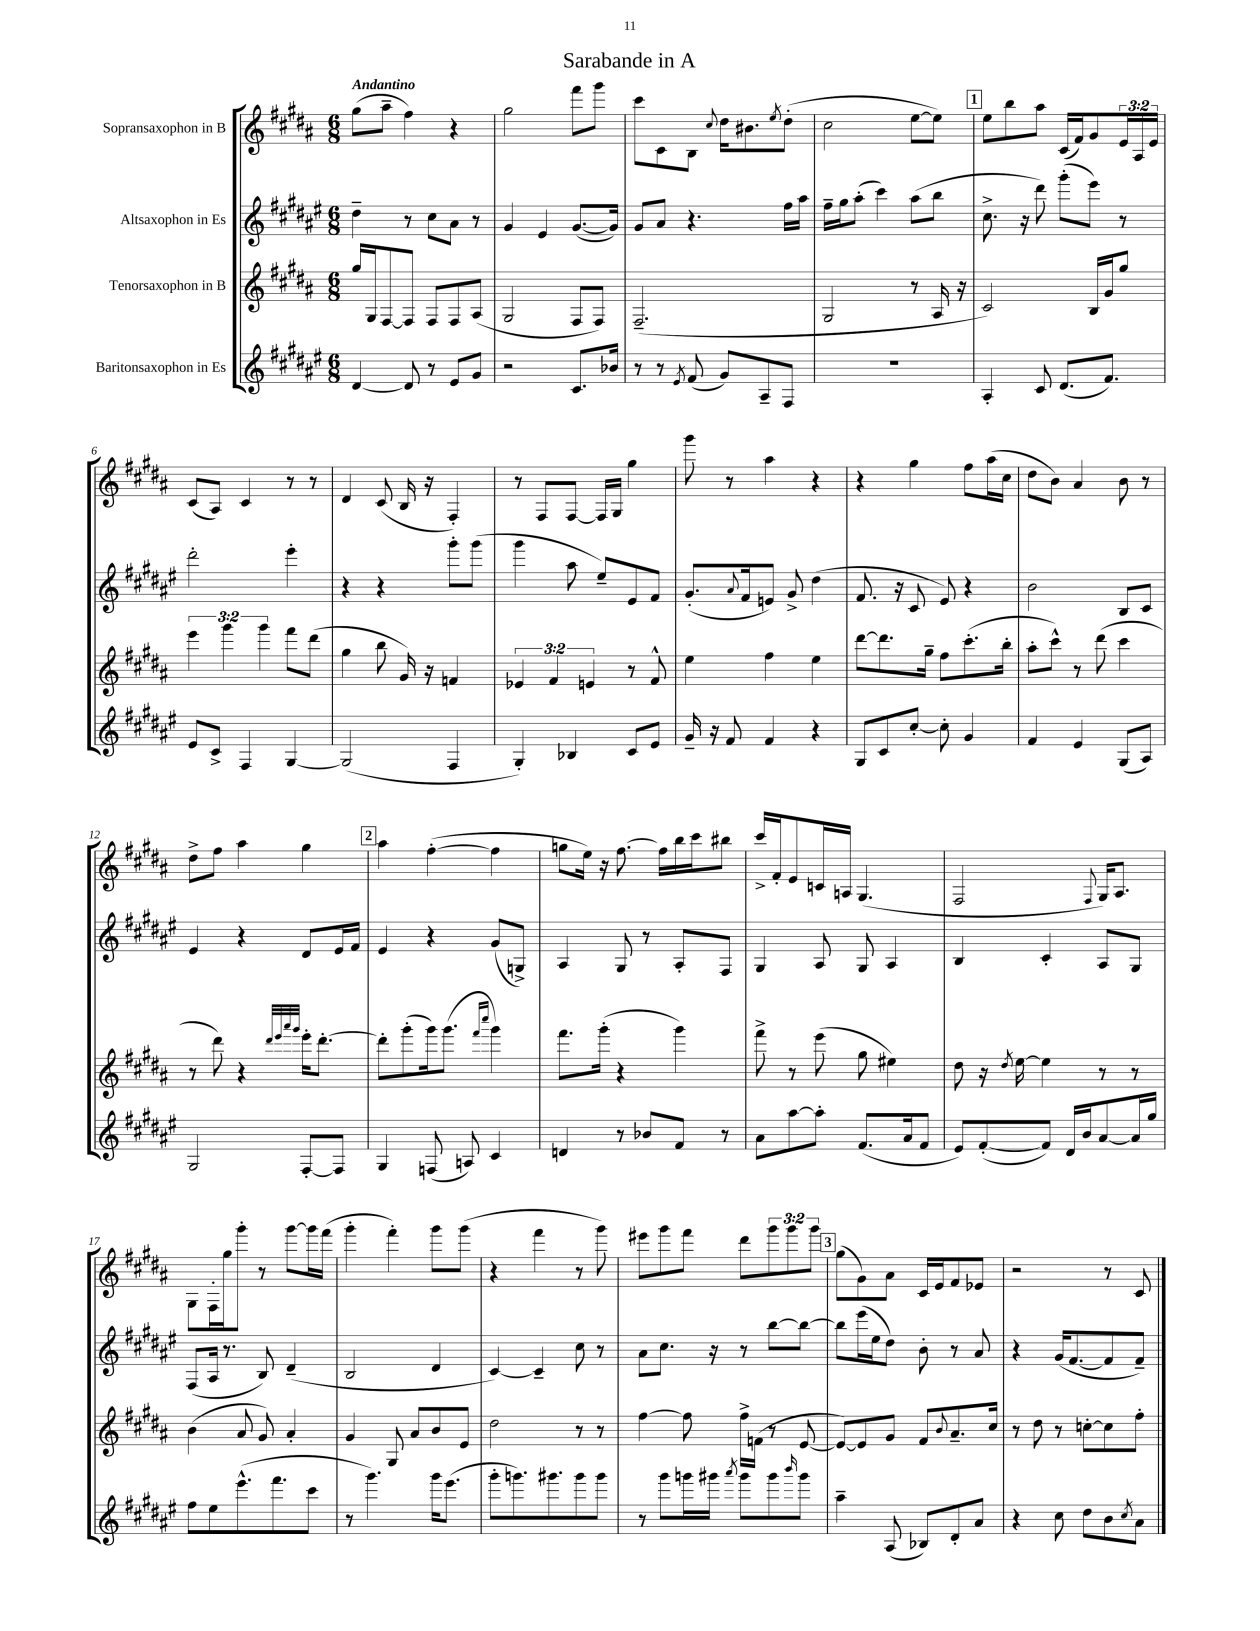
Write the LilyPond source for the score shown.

\header { title = "Sarabande in A" }
<<
\new StaffGroup <<
\new Staff = "s0" \with { instrumentName = "Sopransaxophon in B" } {
    \clef treble \key b \major \numericTimeSignature \time 6/8 \override Staff.TupletNumber.text = #tuplet-number::calc-fraction-text \tempo "Andantino"
    gis''8( ais''8-- fis''4) r4 |
    gis''2 fis'''8 gis'''8 |
    cis'''8 cis'8 b8 \appoggiatura { cis''8 } dis''16 bis'8. \acciaccatura { e''8 } dis''8-.( |
    cis''2 e''8~ e''8) |
    \mark \markup { \box "1" } e''8 b''8 ais''8 cis'16( fis'16) gis'8 \tuplet 3/2 { e'16 ais16 e'16 } |
    cis'8( ais8) cis'4 r8 r8 |
    dis'4 cis'8( b16 r16 fis4-.) |
    r8 fis8 fis8~ fis16 gis16 gis''4 |
    gis'''8 r8 ais''4 r4 |
    r4 gis''4 fis''8 ais''16( cis''16 |
    dis''8 b'8) ais'4 b'8 r8 |
    dis''8-> fis''8 ais''4 gis''4 |
    \mark \markup { \box "2" } ais''4 fis''4~-.( fis''4 |
    g''8 e''16) r16 fis''8.~ fis''16 b''16 cis'''16 bis''8 |
    cis'''16-> fis'16-. e'8 c'16 a16 gis4.( |
    fis2 \appoggiatura { fis8 } gis16) ais8. |
    gis8 fis16-. gis''16 gis'''8-. r8 gis'''8~ gis'''16 fis'''16( |
    gis'''4-. fis'''4-.) gis'''8 gis'''8( |
    r4 fis'''4 r8 gis'''8) |
    eis'''8 gis'''8 fis'''8 dis'''8 \tuplet 3/2 { gis'''8 gis'''8 gis'''8 } |
    \mark \markup { \box "3" } gis''8( gis'8) ais'8 cis'16 e'16 fis'8 ees'8 |
    r2 r8 cis'8 \bar "|." |
}
\new Staff = "s1" \with { instrumentName = "Altsaxophon in Es" } {
    \clef treble \key fis \major \numericTimeSignature \time 6/8
    dis''4-- r8 cis''8 ais'8 r8 |
    gis'4 eis'4 gis'8.~( gis'16) |
    gis'8 ais'8 r4. fis''16 ais''16 |
    fis''16-- gis''16 ais''8-.( cis'''4) ais''8( b''8 |
    \mark \markup { \box "1" } cis''8.-> r16 dis'''8) gis'''8-.( eis'''8) r8 |
    dis'''2-. eis'''4-. |
    r4 r4 gis'''8-. gis'''8( |
    gis'''4 ais''8 eis''8--) eis'8 fis'8 |
    gis'8.-.( \appoggiatura { ais'8 } fis'16 e'8) gis'8-> dis''4( |
    fis'8. r16 cis'8 eis'8) r4 |
    b'2 b8 cis'8 |
    eis'4 r4 dis'8 eis'16 fis'16 |
    \mark \markup { \box "2" } eis'4 r4 gis'8( g8->) |
    ais4 gis8 r8 ais8-. fis8 |
    gis4 ais8 gis8 ais4 |
    b4 cis'4-. ais8 gis8 |
    fis8( ais16 r8. b8) dis'4--( |
    b2 dis'4 |
    cis'4~) cis'4-- cis''8 r8 |
    ais'8 cis''8. r16 r8 b''8~ b''8~ |
    \mark \markup { \box "3" } b''8 eis'''16( eis''16 dis''8) b'8-. r8 ais'8 |
    r4 gis'16( fis'8.~ fis'8 fis'8--) \bar "|." |
}
\new Staff = "s2" \with { instrumentName = "Tenorsaxophon in B" } {
    \clef treble \key b \major \numericTimeSignature \time 6/8 \override Staff.TupletNumber.text = #tuplet-number::calc-fraction-text
    gis''16 gis16 fis8~ fis8 fis8 fis8 ais8( |
    gis2 fis8 fis8) |
    fis2.--( |
    gis2 r8 ais16 r16 |
    \mark \markup { \box "1" } cis'2) b16 gis'16 gis''8 |
    \tuplet 3/2 { e'''4 gis'''4 gis'''4 } fis'''8 dis'''8( |
    gis''4 b''8 gis'16) r16 f'4 |
    \tuplet 3/2 { ees'4 fis'4 e'4 } r8 fis'8-^ |
    e''4 fis''4 e''4 |
    dis'''8~ dis'''8. gis''16-- fis''8 cis'''8.-.( b''16-. |
    ais''8-. cis'''8-^) r8 dis'''8( cis'''4 |
    r8 dis'''8) r4 \grace { dis'''32 e'''32 ais'''32 gis'''32 } e'''16-. dis'''8.~-. |
    \mark \markup { \box "2" } dis'''8-. gis'''8-.( gis'''16) gis'''8.( \grace { fis'''16 cis''''16 } gis'''4) |
    fis'''8. gis'''16-.( r4 gis'''4) |
    fis'''8-> r8 e'''8( gis''8 eis''4) |
    dis''8 r16 \acciaccatura { dis''8 } e''16~ e''4 r8 r8 |
    b'4( ais'8 gis'8) ais'4-. |
    gis'4 gis8 ais'8 b'8 e'8 |
    dis''2 r8 r8 |
    fis''4~ fis''8 fis''16-> f'16( r8 e'8~ |
    \mark \markup { \box "3" } e'8~) e'8 gis'8 fis'8 \appoggiatura { b'8 } ais'8.-- cis''16 |
    r8 dis''8 r8 c''8~-. c''8 fis''8-. \bar "|." |
}
\new Staff = "s3" \with { instrumentName = "Baritonsaxophon in Es" } {
    \clef treble \key fis \major \numericTimeSignature \time 6/8
    dis'4~ dis'8 r8 eis'8 gis'8 |
    r2 cis'8. bes'16 |
    r8 r8 \acciaccatura { eis'8 } fis'8( gis'8) ais8-- fis8 |
    R2. |
    \mark \markup { \box "1" } ais4-. cis'8 dis'8.( fis'8.) |
    eis'8 cis'8-> fis4 gis4~ |
    gis2( fis4 |
    gis4-.) bes4 cis'8 eis'8 |
    gis'16-- r16 fis'8 fis'4 r4 |
    gis8 cis'8 cis''8~-. cis''8-. gis'4 |
    fis'4 eis'4 gis8( ais8) |
    gis2 fis8~-. fis8 |
    \mark \markup { \box "2" } gis4 f8( a8) cis'4 |
    d'4 r8 bes'8 fis'8 r8 |
    ais'8 ais''8~ ais''8-. fis'8.( ais'16 fis'8 |
    eis'8) fis'8~-.( fis'8) dis'16 b'16 ais'8~ ais'16 gis''16 |
    fis''8 eis''8 eis'''8.-^( fis'''8. cis'''8 |
    r8 gis'''4.) gis'''16 eis'''8.( |
    gis'''8-. g'''8.) gis'''8. gis'''8 gis'''8 |
    r8 gis'''8 g'''16 gis'''16 \acciaccatura { ais'''8 } gis'''8 gis'''8 \grace { b'''16 } gis'''8 |
    \mark \markup { \box "3" } ais''4-- ais8( bes8) dis'8-. ais'8 |
    r4 cis''8 dis''8 b'8 \acciaccatura { cis''8 } ais'8 \bar "|." |
}
>>
>>
